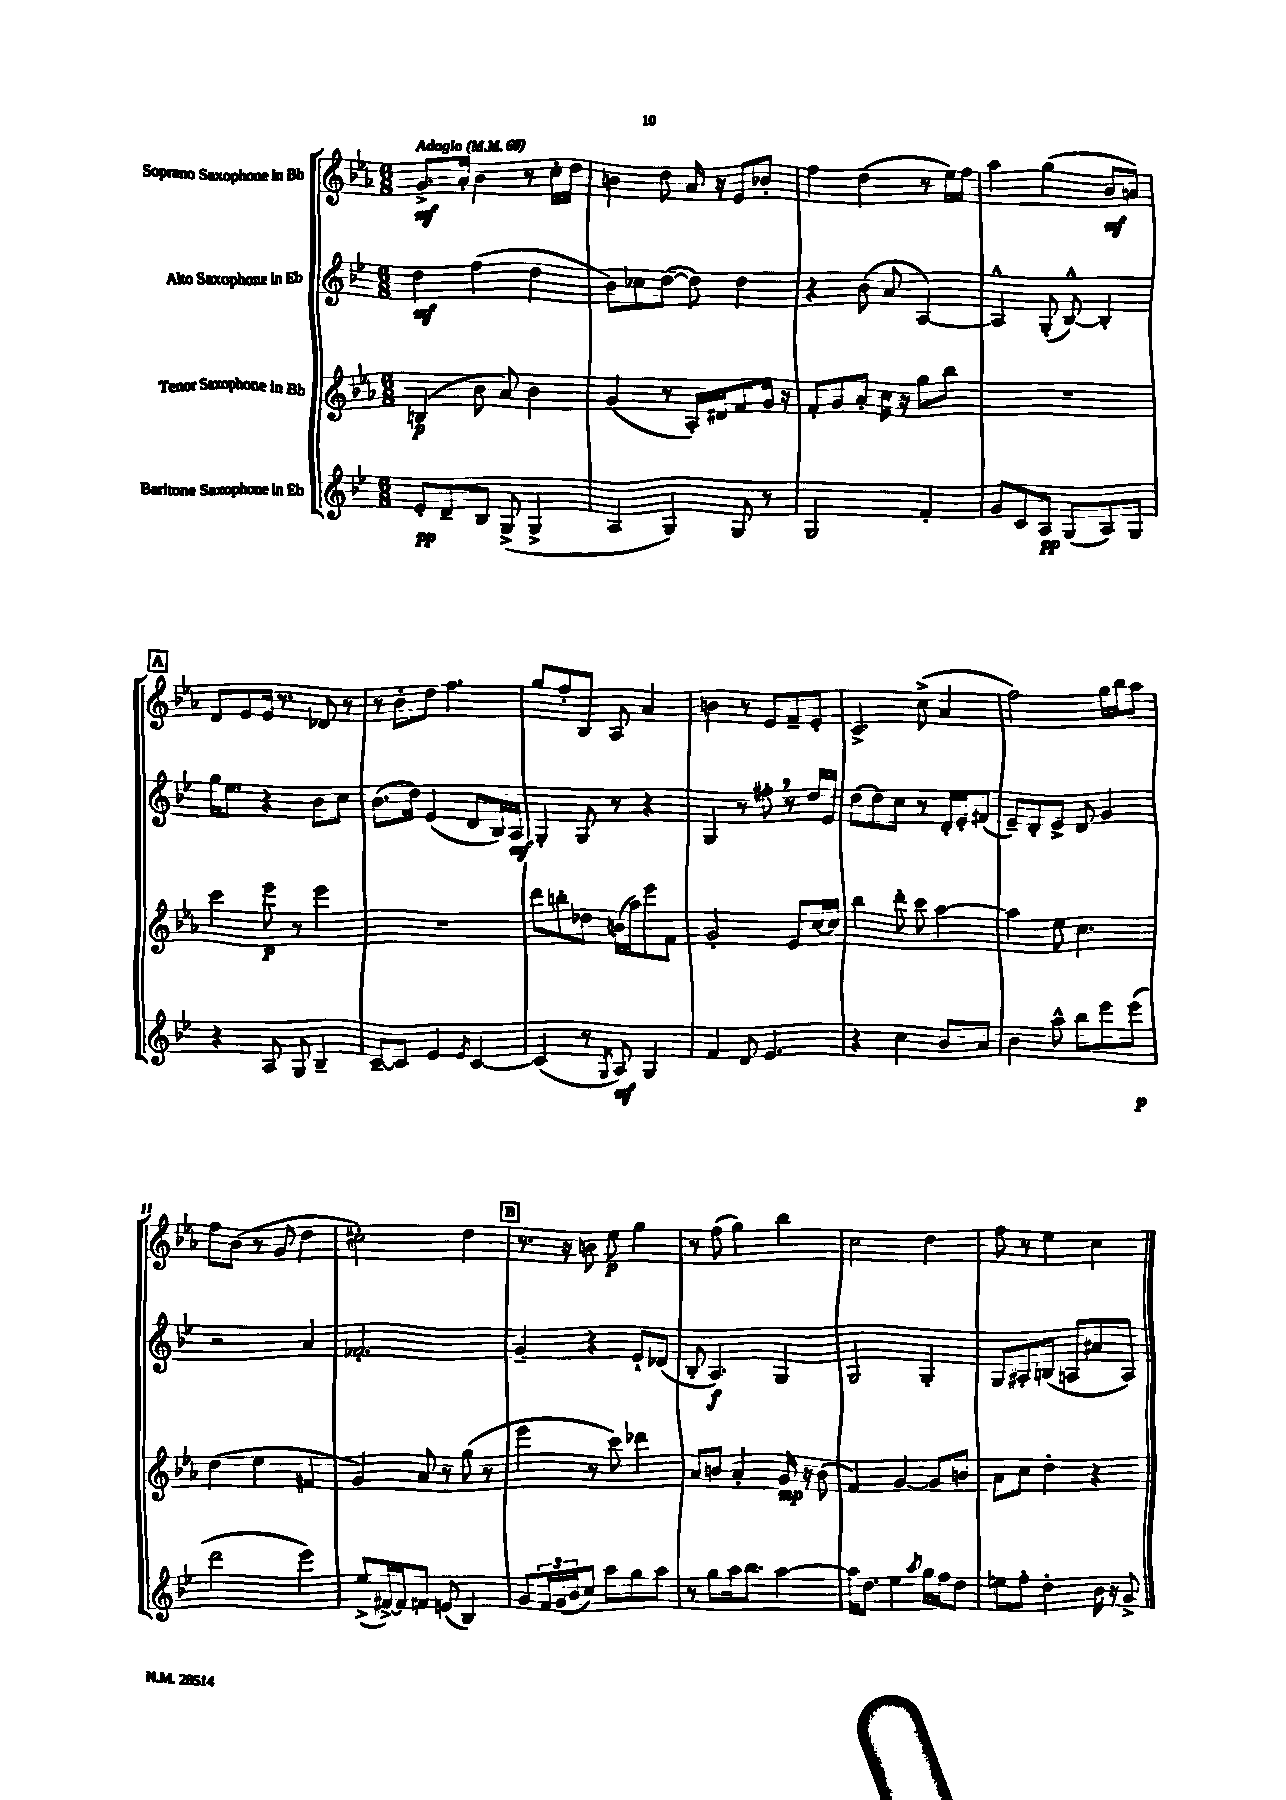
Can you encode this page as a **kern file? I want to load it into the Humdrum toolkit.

**kern	**kern	**kern	**kern
*staff4	*staff3	*staff2	*staff1
*clefG2	*clefG2	*clefG2	*clefG2
*k[b-e-]	*k[b-e-a-]	*k[b-e-]	*k[b-e-a-]
*M6/8	*M6/8	*M6/8	*M6/8
*MM60	*MM60	*MM60	*MM60
8e-'	(4B	4dd	8.g^
8d~	.	.	.
.	.	.	16a-'
8B-	8b-	(4ff	4b-
(8G^	8a-)	.	.
4G^	4b-	4dd	8r
.	.	.	16cc'
.	.	.	16dd
=	=	=	=
4A	(4g	8b-)	4b
.	.	8cc-	.
4G)	8r	([8dd	8dd
.	16A-')	8dd])	16a-
.	16d#	.	16r
8G	8f	4dd	8e-
8r	16g	.	8b-'
.	16r	.	.
=	=	=	=
2G	8f'	4r	4ff
.	8g	.	.
.	8a-'	(8b-	(4dd
.	16cc	8a	.
.	16r	.	.
4f'	8gg	[4A)	8r
.	8bb-	.	16ee-)
.	.	.	16ff
=	=	=	=
8g	2.r	4A^^]	4aa-
8c	.	.	.
8A	.	(8G'	(4gg
(8G	.	[8B-^^)	.
8A)	.	4B-']	8b-
8G	.	.	8a)
=	=	=	=
4r	4ccc	16gg	8d
.	.	8.ee-	.
.	.	.	8e-
8A	8eee-	4r	16e-
.	.	.	8.r
8G	8r	.	.
4B-~	4eee-	8b-	8d-
.	.	8cc	8r
=	=	=	=
[8c~	2.r	(8.b-	8r
8c]	.	.	8b-'
.	.	16dd)	.
4e-	.	(4e-	8dd
.	.	.	4.ff
8qe-	.	.	.
[4c	.	8d	.
.	.	16B-)	.
.	.	16A	.
=	=	=	=
(4c]	8ddd	4G'	8gg
.	8bb'	.	8ff'
8r	8dd-	8G	8B-
8qG	.	.	.
8A)	(16b	8r	8A-
.	16aa-)	.	.
4G	8eee-	4r	4a-
.	8f	.	.
=	=	=	=
4f	2g'	4G	4b
8d	.	8r	8r
4.e-	.	8ff#'	8e-
.	8e-	8r	8f~
.	[16cc	16dd	8e-'
.	16cc]	16e-	.
=	=	=	=
4r	4bb-	(8dd	4.c^
.	.	8dd)	.
4cc	8ddd'	8cc	.
.	8ccc	8r	(8cc^
8b-	[4aa-	16d'	4a-
.	.	16e-'	.
8a	.	(8f#	.
=	=	=	=
4b-	4aa-]	8e-~)	2ff)
.	.	8d'	.
8aa^^	8ee-	8e-^	.
8bb-	4.cc	8d	.
8eee-	.	4g	16gg
.	.	.	16bb-
(8eee-	.	.	8aa-
=	=	=	=
2ddd	(4dd	2r	8ff
.	.	.	(8b-
.	4ee-	.	8r
.	.	.	8g
4eee-)	4f#	4a	4dd
=	=	=	=
(8ee-^	4g)	2.f-'	2cc#')
[16f#^)	.	.	.
16f#]	.	.	.
8f	8a-	.	.
(8e	8r	.	.
4B-)	(8gg	.	4dd
.	8r	.	.
=	=	=	=
8g	4eee-	4g~	8.r
24f	.	.	.
(24g	.	.	.
.	.	.	16r
24b-	.	.	.
8cc)	8r	4r	8b
8aa	8ccc)	.	8ee-
8gg	4ddd-	8e-`	4gg
8aa	.	(8d-	.
=	=	=	=
8r	8a-	8B-'	8r
8gg	8b	4.A)	(8ff
16aa	4a-'	.	4gg)
8.bb-	.	.	.
[4aa	16g	4G	4bb-
.	16r	.	.
.	(8b	.	.
=	=	=	=
16aa]	4f)	2G	2cc
8.dd	.	.	.
4ee-	[4g	.	.
8qaa	.	.	.
16gg	8g]	4G'	4dd
16ff	.	.	.
8dd	8b	.	.
=	=	=	=
8ee	8a-	8G	8ff
8ff'	8cc	8A#'	8r
4dd'	4dd'	(8B	4ee-
.	.	8A	.
16b-	4r	8a#	4cc
16r	.	.	.
8g^	.	8A)	.
==	==	==	==
*-	*-	*-	*-
